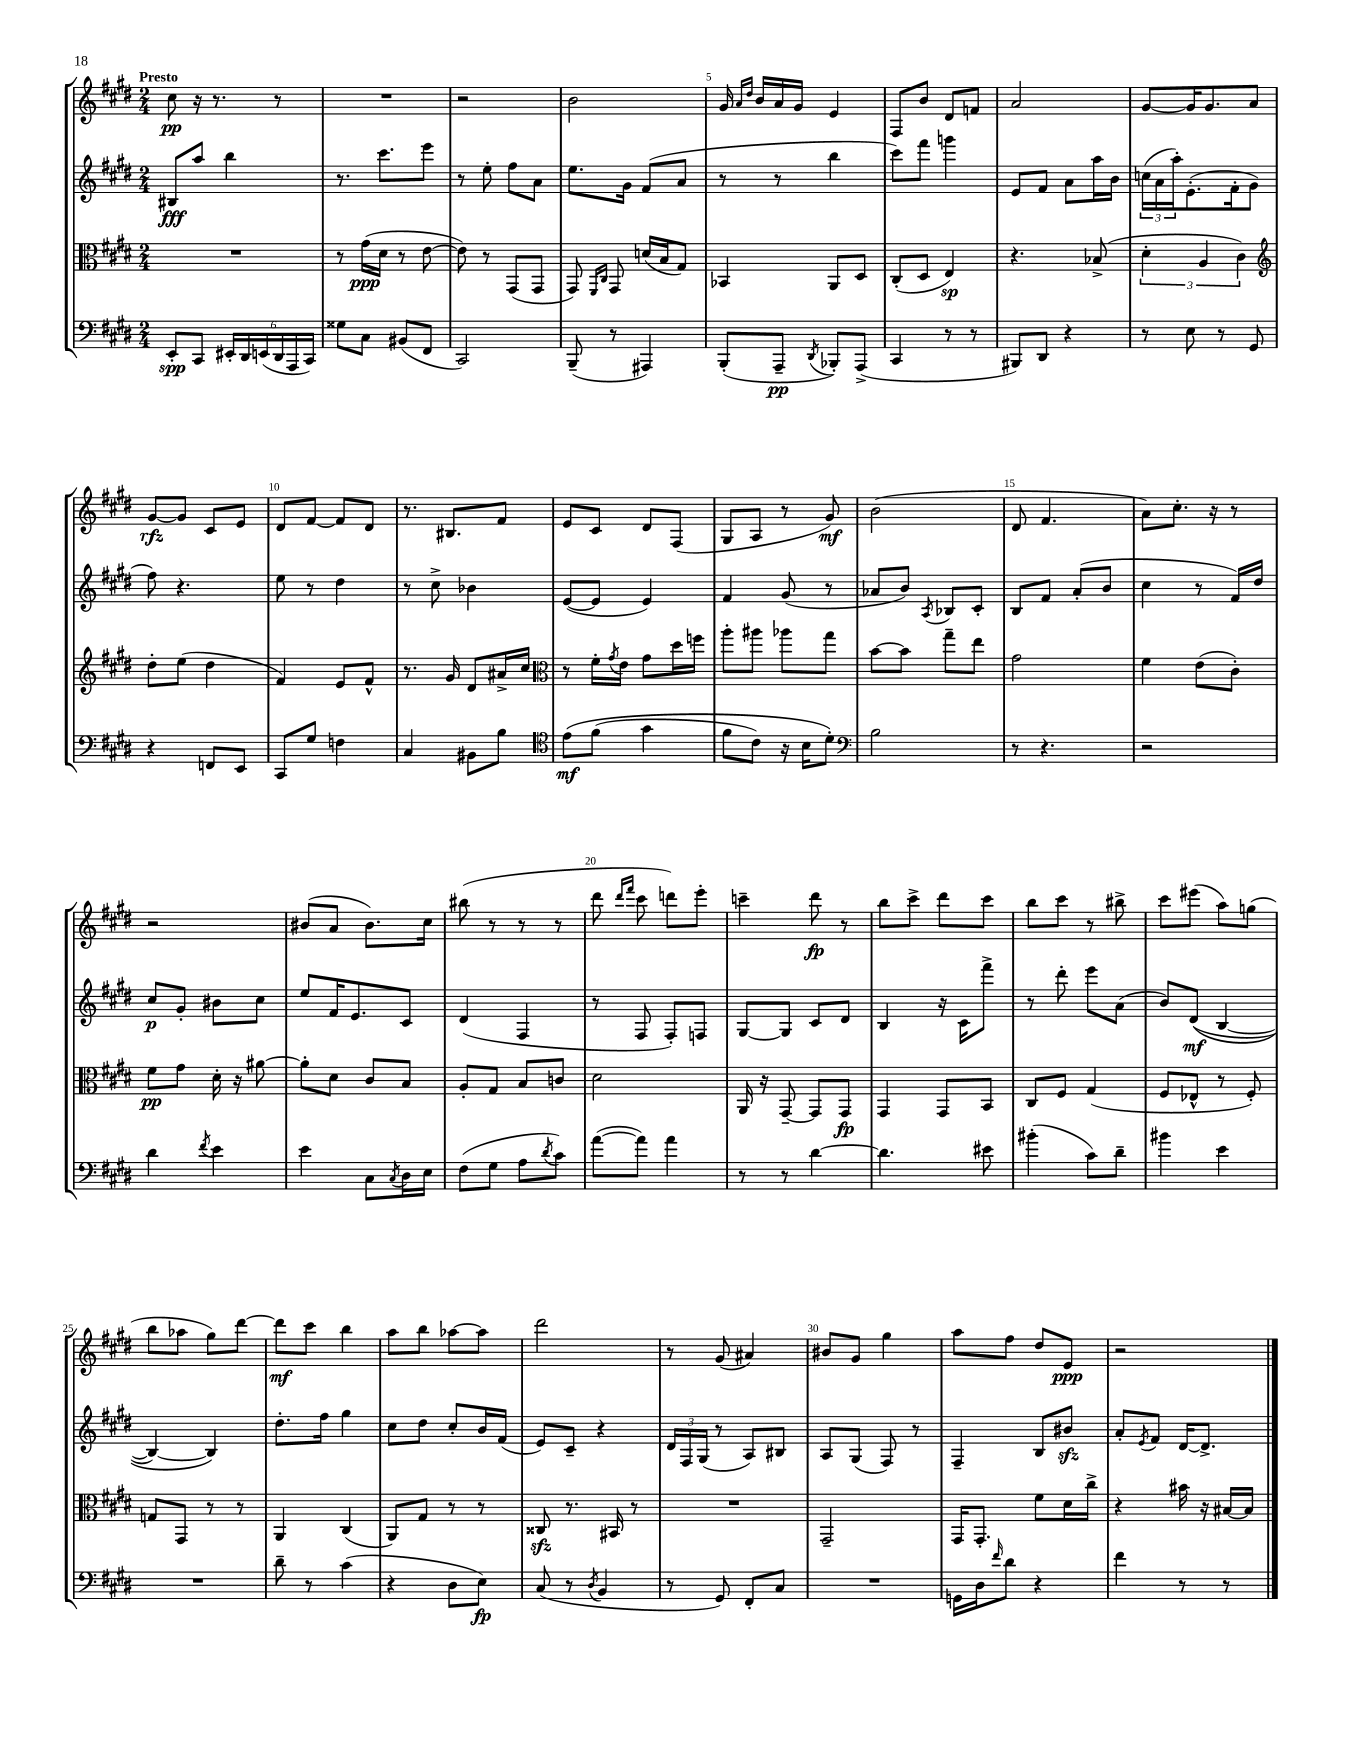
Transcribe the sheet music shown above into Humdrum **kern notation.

**kern	**kern	**kern	**kern
*staff4	*staff3	*staff2	*staff1
*clefF4	*clefC3	*clefG2	*clefG2
*k[f#c#g#d#]	*k[f#c#g#d#]	*k[f#c#g#d#]	*k[f#c#g#d#]
*M2/4	*M2/4	*M2/4	*M2/4
8EE'	2r	8B#	8cc#
8CC#	.	8aa	16r
.	.	.	8.r
24EE#'	.	4bb	.
24DD#	.	.	.
(24EE	.	.	.
24DD#	.	.	8r
24AAA	.	.	.
24CC#)	.	.	.
=	=	=	=
8G##	8r	8.r	2r
8C#	(16g#	.	.
.	16d#	8.ccc#	.
(8BB#	8r	.	.
8FF#	[8e	8eee	.
=	=	=	=
2CC#)	8e])	8r	2r
.	8r	8ee'	.
.	(8GG#	8ff#	.
.	8GG#	8a	.
=	=	=	=
(8BBB~	8GG#)	8.ee	2b
.	16qqFF#	.	.
.	16qqC#	.	.
8r	8GG#	.	.
.	.	16g#	.
4AAA#)	(16d	(8f#	.
.	16B	.	.
.	8G#)	8a	.
=	=	=	=
(8BBB'	4BB-	8r	16g#
.	.	.	16qqa
.	.	.	16qqdd#
.	.	.	16b
8AAA~	.	8r	16a
.	.	.	16g#
8qDD#	.	.	.
8BBB-')	8AA	4bb	4e
(8AAA^	8D#	.	.
=	=	=	=
4CC#	(8C#'	8ccc#)	8F#
.	8D#	8fff#	8b
8r	4E)	4ggg	8d#
8r	.	.	8f
=	=	=	=
8BBB#)	4.r	8e	2a
8DD#	.	8f#	.
4r	.	8a	.
.	(8B-^	16aa	.
.	.	16b	.
=	=	=	=
8r	6d#'	(24cc	[8g#
.	.	24a	.
.	.	24aa')	.
8E	.	(8.e'	16g#]
.	6A	.	.
.	.	.	8.g#
8r	.	.	.
.	.	16f#'	.
.	6c#)	.	.
8GG#	.	8g#	8a
=	=	=	=
*	*clefG2	*	*
4r	8dd#'	8ff#)	[8g#
.	(8ee	4.r	8g#]
8FF	4dd#	.	8c#
8EE	.	.	8e
=	=	=	=
8CC#	4f#)	8ee	8d#
8G#	.	8r	[8f#
4F	8e	4dd#	8f#]
.	8f#^^	.	8d#
=	=	=	=
4C#	8.r	8r	8.r
.	.	8cc#^	.
.	16g#	.	8.B#
8BB#	8d#	4b-	.
8B	16a#^	.	8f#
.	16cc#	.	.
=	=	=	=
*clefC4	*clefC3	*	*
&(8e	8r	([8e	8e
(8f#	16f#'	8e]	8c#
.	8qg#	.	.
.	16e	.	.
4g#	8g#	4e)	8d#
.	16dd#	.	(8F#
.	16ff	.	.
=	=	=	=
8f#	8aa'	4f#	8G#
8c#)	8aa#	.	8A
16r	8aa-	(8g#	8r
16B	.	.	.
8d#'&)	8gg#	8r	8g#)
=	=	=	=
*clefF4	*	*	*
2B	[8b	8a-	(2b
.	8b]	8b)	.
.	.	8qA	.
.	8gg#~	8B-	.
.	8ee	8c#'	.
=	=	=	=
8r	2g#	8B	8d#
4.r	.	8f#	4.f#
.	.	(8a'	.
.	.	8b	.
=	=	=	=
2r	4f#	4cc#	8a)
.	.	.	8.cc#'
.	(8e	8r	.
.	.	.	16r
.	8c#')	16f#)	8r
.	.	16dd#	.
=	=	=	=
4d#	8f#	8cc#	2r
.	8g#	8g#'	.
8qf#	.	.	.
4e	16d#'	8b#	.
.	16r	.	.
.	[8a#	8cc#	.
=	=	=	=
4e	8a#']	8ee	(8b#
.	8d#	16f#	8a
.	.	8.e	.
8C#	8c#	.	8.b#)
8qC#	.	.	.
16D#	8B	8c#	.
16E	.	.	16cc#
=	=	=	=
(8F#	8A'	(4d#	(8bb#
8G#	8G#	.	8r
8A	8B	4F#	8r
8qd#	.	.	.
8c#)	8c	.	8r
=	=	=	=
([8a	2d#	8r	8ddd#
.	.	.	16qqddd#
.	.	.	16qqfff#
8a])	.	8F#	8ccc#
4a	.	8F#')	8ddd)
.	.	8F	8eee'
=	=	=	=
8r	16AA	[8G#	4ccc~
.	16r	.	.
8r	[8GG#~	8G#]	.
[4d#	8GG#]	8c#	8ddd#
.	8GG#	8d#	8r
=	=	=	=
4.d#]	4GG#	4B	8bb
.	.	.	8ccc#^
.	8GG#	16r	8ddd#
.	.	16c#	.
8e#	8BB	8fff#^	8ccc#
=	=	=	=
(4b#'	8C#	8r	8bb
.	8F#	8ddd#'	8ccc#
8c#)	(4G#	8eee	8r
8d#~	.	(8a	8bb#^
=	=	=	=
4b#	8F#	8b)	8ccc#
.	8E-^^	&((8d#	(8eee#
4e	8r	[4B	8aa)
.	8F#')	.	(8gg
=	=	=	=
2r	8G	4B_)	8bb
.	8GG#	.	8aa-
.	8r	4B]&)	8gg#)
.	8r	.	[8ddd#
=	=	=	=
8d#~	4AA	8.dd#'	8ddd#]
8r	.	.	8ccc#
.	.	16ff#	.
(4c#	(4C#	4gg#	4bb
=	=	=	=
4r	8AA)	8cc#	8aa
.	8G#	8dd#	8bb
8D#	8r	8cc#'	[8aa-
8E)	8r	16b	8aa-]
.	.	(16f#	.
=	=	=	=
(8C#	8C##	8e)	2ddd#
8r	8.r	8c#~	.
8qD#	.	.	.
4BB	.	4r	.
.	16BB#	.	.
.	8r	.	.
=	=	=	=
8r	2r	24d#	8r
.	.	24F#	.
.	.	(24G#	.
8GG#)	.	8r	(8g#
8FF#'	.	8A)	4a#)
8C#	.	8B#	.
=	=	=	=
2r	2GG#~	8A	8b#
.	.	(8G#	8g#
.	.	8F#)	4gg#
.	.	8r	.
=	=	=	=
16GG	16GG#	4F#~	8aa
16D#	8.GG#'	.	.
16qqf#	.	.	.
8d#	.	.	8ff#
4r	8f#	8B	8dd#
.	16d#	8b#	8e
.	16cc#^	.	.
=	=	=	=
4f#	4r	8a'	2r
.	.	8qe	.
.	.	8f#	.
8r	16b#	[16d#	.
.	16r	8.d#^]	.
8r	[16B#	.	.
.	16B#]	.	.
==	==	==	==
*-	*-	*-	*-
